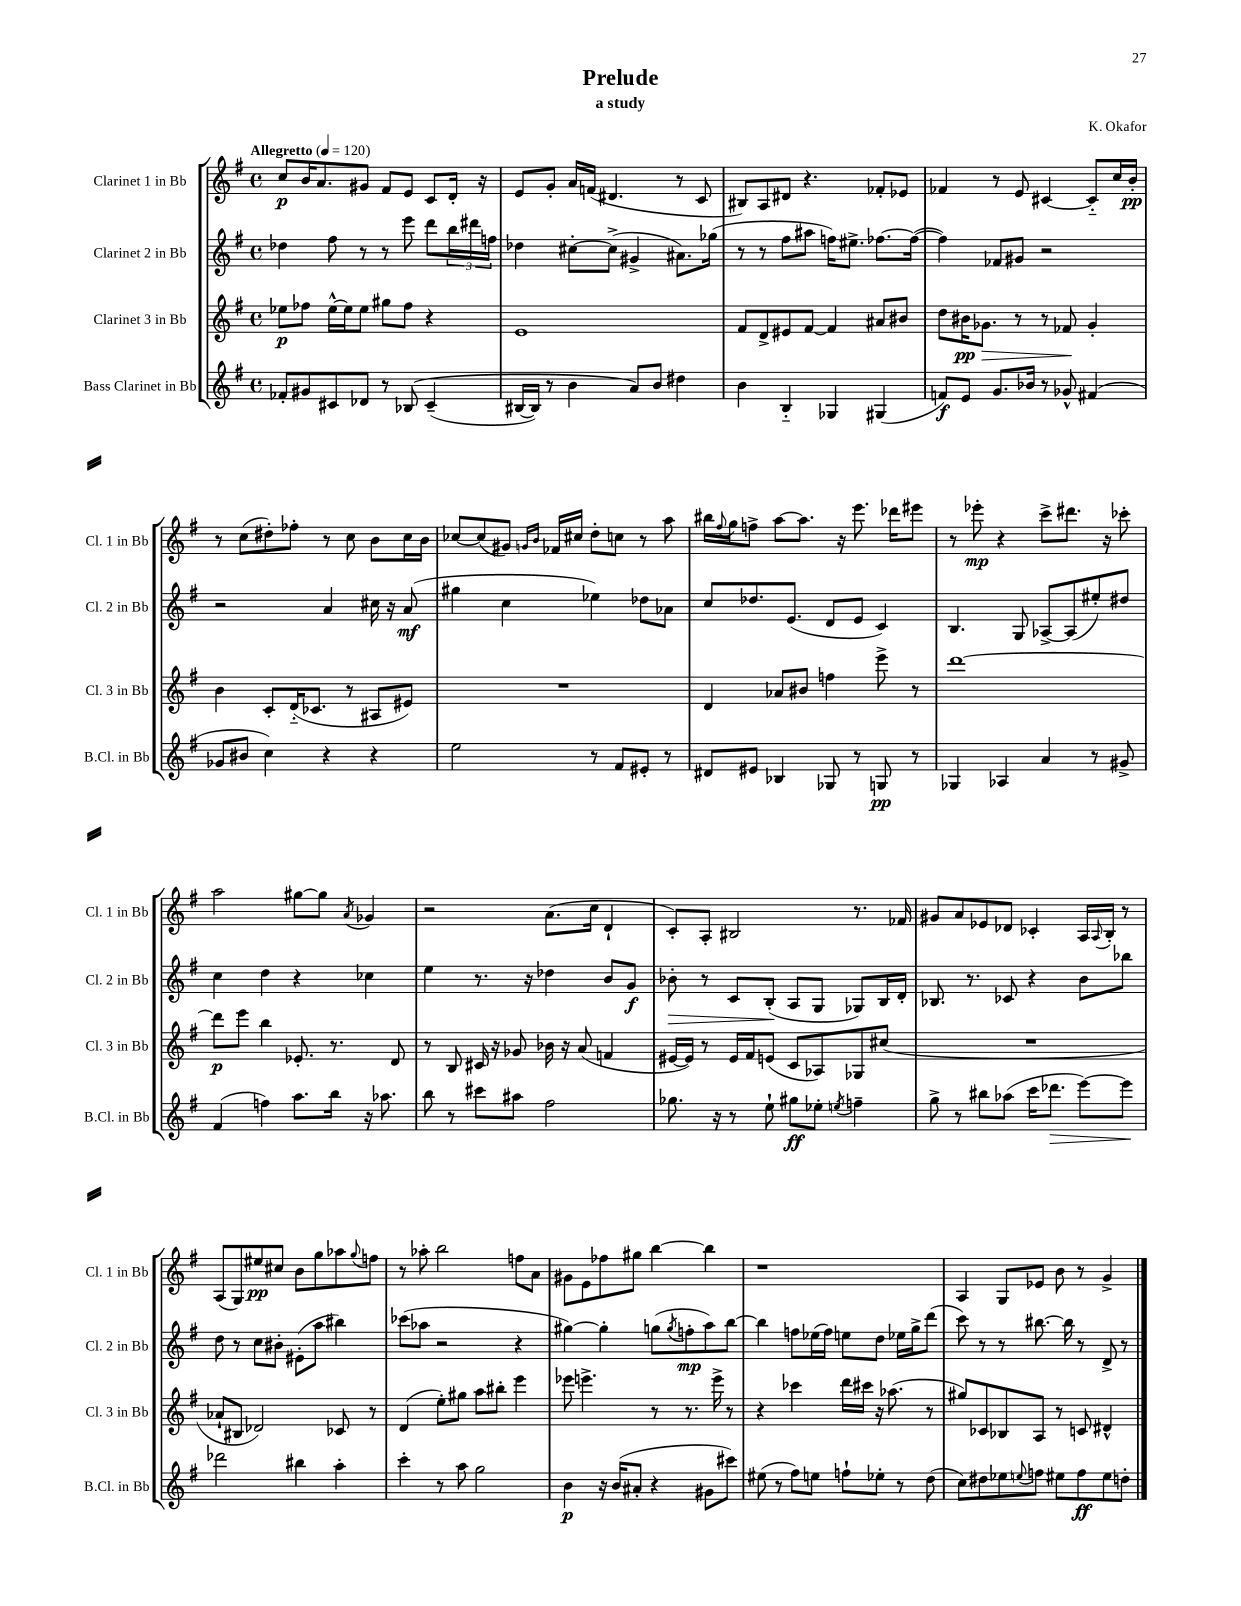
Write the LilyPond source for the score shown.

\header { title = "Prelude" composer = "K. Okafor" subtitle = "a study" }
<<
\new StaffGroup <<
\new Staff = "s0" \with { instrumentName = "Clarinet 1 in Bb" shortInstrumentName = "Cl. 1 in Bb" } {
    \clef treble \key g \major \defaultTimeSignature \time 4/4 \tempo "Allegretto" 4 = 120
    c''8\p b'16 a'8. gis'8 fis'8 e'8 c'8 d'16-. r16 |
    e'8 g'8-. a'16 f'16( dis'4. r8 c'8 |
    bis8) a8 dis'8 r4. fes'8-. ees'8 |
    fes'4 r8 e'8 cis'4~ cis'8-_ c''16 b'16-.\pp |
    r8 c''8( dis''8-.) fes''8-. r8 c''8 b'8 c''16 b'16 |
    ces''8~ ces''8( gis'8) \grace { g'16 b'16 } fes'16 cis''16 d''8-. c''8 r8 a''8 |
    bis''16 \appoggiatura { fis''8 } g''16 f''8-> a''8~ a''8. r16 e'''8. des'''16 eis'''8 |
    r8 ees'''8-.\mp r4 c'''8-> dis'''8. r16 ces'''8-. |
    a''2 gis''8~ gis''8 \acciaccatura { a'8 } ges'4 |
    r2 a'8.( c''16 d'4-! |
    c'8-.) a8-. bis2 r8. fes'16 |
    gis'8 a'8 ees'8 des'8 ces'4-. a16 \appoggiatura { a8 } b16-. r8 |
    a8( g8) eis''8\pp cis''8 b'8 g''8 aes''8 \appoggiatura { g''8 } f''8 |
    r8 aes''8-. b''2 f''8 a'8 |
    gis'8 e'8 fes''8 gis''8 b''4~ b''4 |
    r1 |
    a4 g8 ees'8 b'8 r8 g'4-> \bar "|." |
}
\new Staff = "s1" \with { instrumentName = "Clarinet 2 in Bb" shortInstrumentName = "Cl. 2 in Bb" } {
    \clef treble \key g \major \defaultTimeSignature \time 4/4
    des''4 fis''8 r8 r8 e'''8 d'''8 \tuplet 3/2 { b''16 dis'''16 f''16 } |
    des''4 cis''8~-. cis''8->( gis'4-> ais'8.) ges''16( |
    r8 r8 fis''8 ais''8 f''16) eis''8.-> fes''8.~ fes''16~( |
    fes''4) fes'8 gis'8 r2 |
    r2 a'4 cis''16 r16 a'8\mf( |
    gis''4 c''4 ees''4) des''8 aes'8 |
    c''8 des''8. e'8.( d'8 e'8 c'4) |
    b4. g8 aes8~-> aes8( eis''8-.) dis''8 |
    c''4 d''4 r4 ces''4 |
    e''4 r8. r16 des''4 b'8 g'8\f |
    bes'8-.\> r8 c'8 b8-.\!( a8 g8 ges8) b16 d'16-. |
    bes8. r8. ces'8 r4 b'8 bes''8 |
    d''8 r8 c''8 bis'8-. eis'8-.( a''8 bis''4) |
    ces'''8( aes''8 r2 r4 |
    gis''4~) gis''4-. g''8( \acciaccatura { g''8 } f''8-.\mp a''8) b''8~ |
    b''4 f''8 ees''16( f''16) e''8 d''8 ees''16 g''16-> d'''8( |
    c'''8) r8 r8 bis''8.~ bis''16 r8 d'8-> r8 \bar "|." |
}
\new Staff = "s2" \with { instrumentName = "Clarinet 3 in Bb" shortInstrumentName = "Cl. 3 in Bb" } {
    \clef treble \key g \major \defaultTimeSignature \time 4/4
    ees''8\p fes''8 ees''16~-^ ees''16 ees''8 gis''8 fes''8 r4 |
    e'1 |
    fis'8 d'8-> eis'8 fis'8~ fis'4 ais'8 bis'8 |
    d''8 bis'16\pp\> ges'8. r8 r8 fes'8\! ges'4-. |
    b'4 c'8-. d'16-_( ces'8. r8 ais8 eis'8) |
    R1 |
    d'4 aes'8 bis'8 f''4 e'''8-> r8 |
    d'''1~ |
    d'''8\p e'''8 b''4 ees'8.-. r8. d'8 |
    r8 b8 cis'16 r16 ges'8 bes'16 r16 a'8( f'4 |
    eis'16~ eis'16) r8 eis'16 fis'16 e'8( c'8 aes8) ges8 cis''8( |
    R1 |
    aes'8-! bis8 des'2) ces'8 r8 |
    d'4( e''8-.) gis''8 a''8 bis''8-. e'''4 |
    ees'''8 e'''4.-> r8 r8. e'''16-> r8 |
    r4 ces'''4 d'''16 cis'''16 r16 aes''8.( r8 |
    gis''8) ces'8 bes8 a8 r8 c'8 dis'4-^ \bar "|." |
}
\new Staff = "s3" \with { instrumentName = "Bass Clarinet in Bb" shortInstrumentName = "B.Cl. in Bb" } {
    \clef treble \key g \major \defaultTimeSignature \time 4/4
    fes'8-. gis'8 cis'8 des'8 r8 bes8\( cis'4--( |
    bis16~ bis16) r8 b'4 a'8\) b'8 dis''4 |
    b'4 b4-_ ges4 gis4( |
    f'8\f) e'8 g'8. bes'16 r8 ges'8-^ fis'4( |
    ges'8 bis'8 c''4) r4 r4 |
    e''2 r8 fis'8 eis'8-. r8 |
    dis'8 eis'8 bes4 ges8 r8 g8\pp r8 |
    ges4 aes4 a'4 r8 gis'8-> |
    fis'4( f''4) a''8. b''16 r16 aes''8. |
    b''8 r8 cis'''8 ais''8 fis''2 |
    ges''8. r16 r8 e''8-! gis''8\ff ees''8-. \acciaccatura { e''8 } f''4-- |
    g''8-> r8 bis''8 aes''8( c'''16 des'''8.\> e'''8~) e'''8\! |
    des'''2 bis''4 a''4-. |
    c'''4-. r8 a''8 g''2 |
    b'4\p r16 b'16( ais'8-. r4 gis'8 cis'''8) |
    eis''8( r8 fis''8) e''8 f''8-! ees''8-. r8 d''8( |
    c''8) dis''8 ees''8 \appoggiatura { e''8 } f''8 eis''8 f''8\ff eis''8 d''8-. \bar "|." |
}
>>
>>
\layout { \context { \Score \remove "Bar_number_engraver" } }
